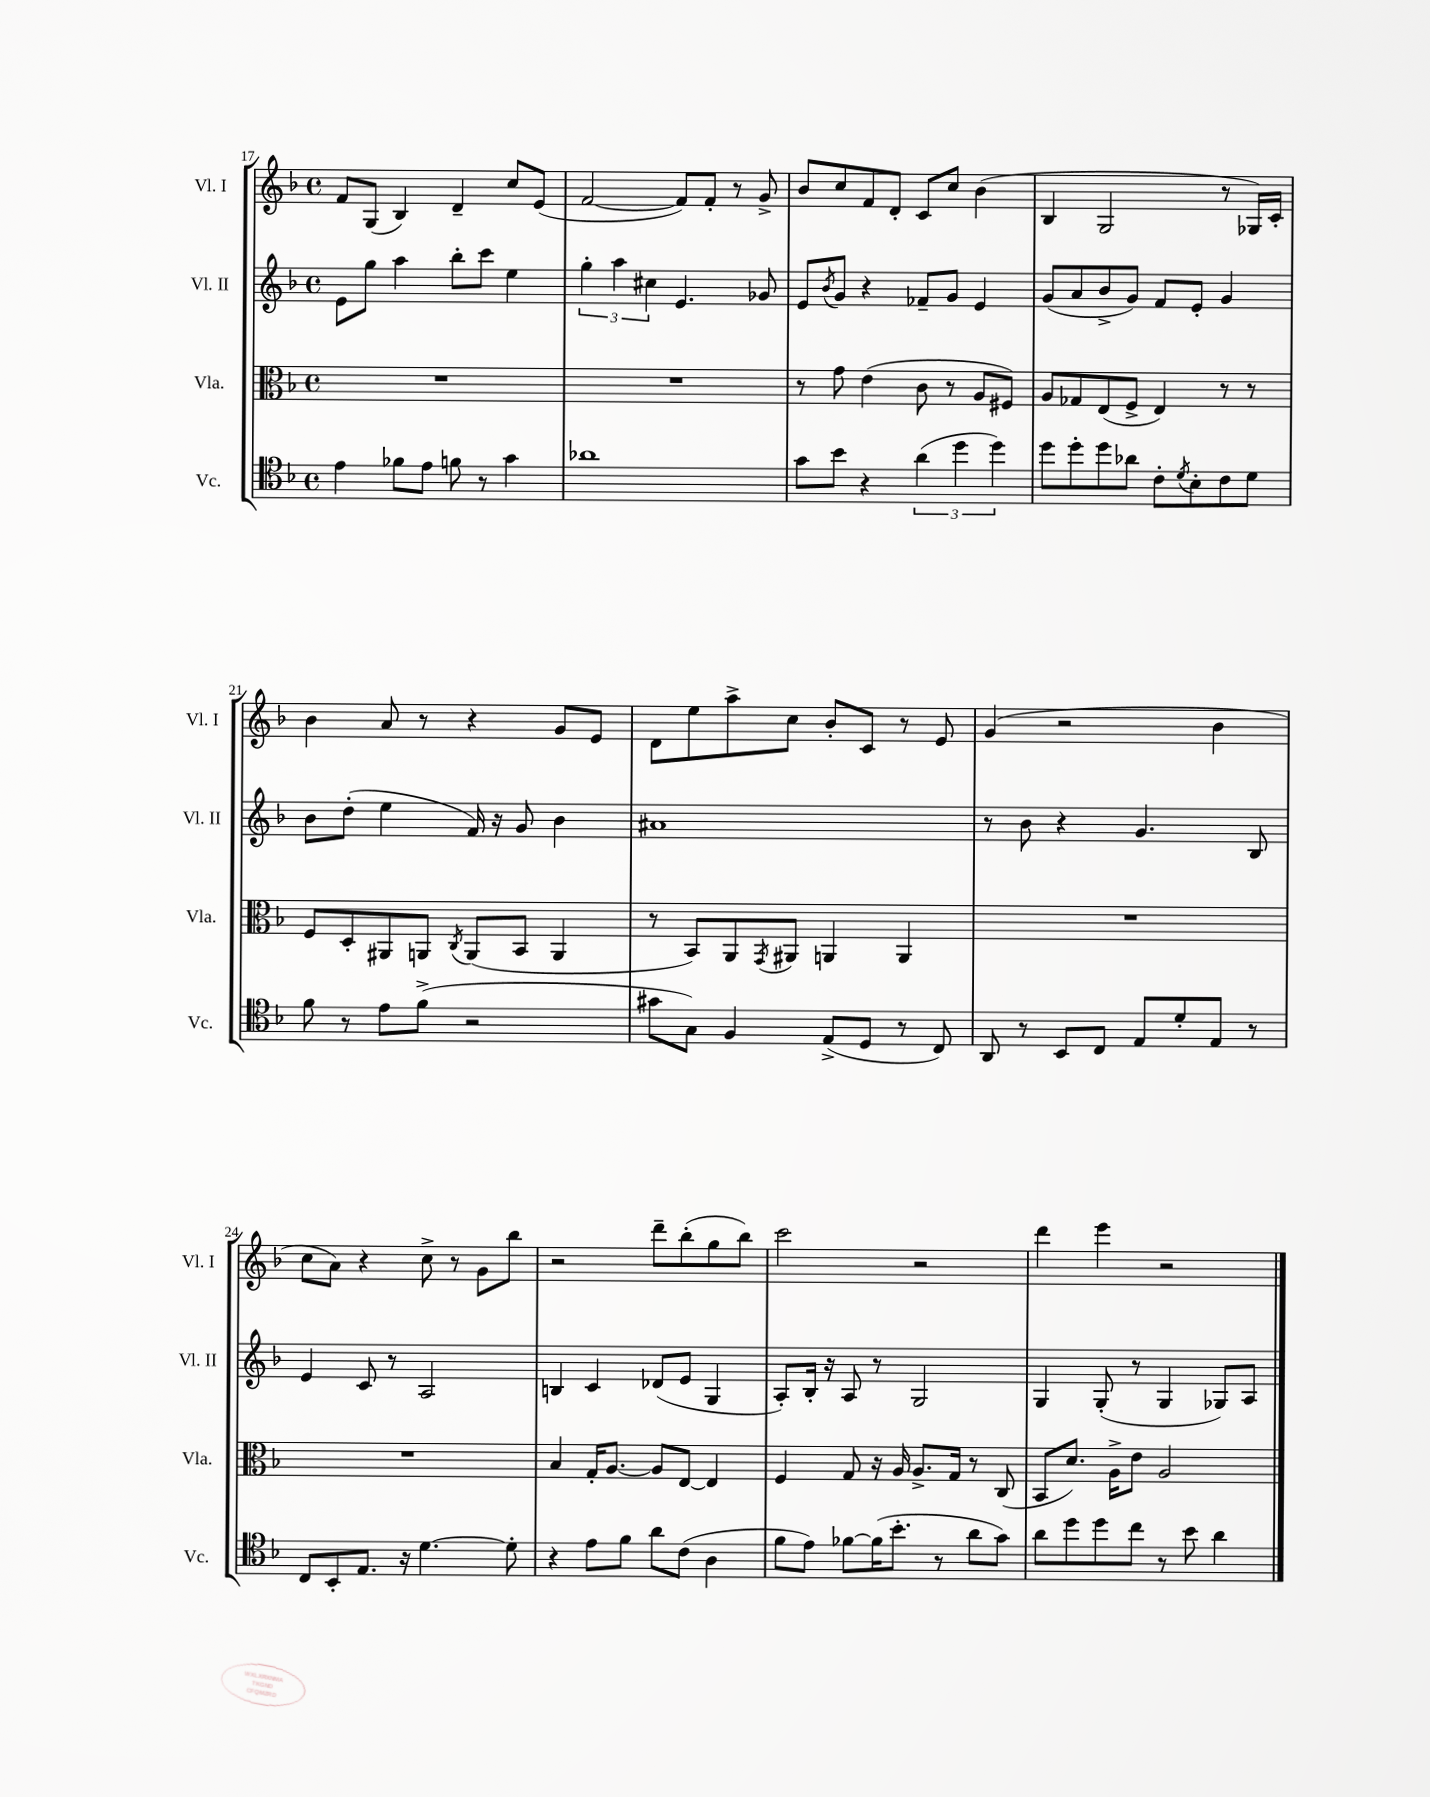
<<
\new StaffGroup <<
\new Staff = "s0" \with { instrumentName = "Vl. I" shortInstrumentName = "Vl. I" } {
    \clef treble \key f \major \defaultTimeSignature \time 4/4
    f'8 g8( bes4) d'4-- c''8 e'8( |
    f'2~ f'8) f'8-. r8 g'8-> |
    bes'8 c''8 f'8 d'8-. c'8 c''8 bes'4( |
    bes4 g2 r8 ges16) c'16-. |
    bes'4 a'8 r8 r4 g'8 e'8 |
    d'8 e''8 a''8-> c''8 bes'8-. c'8 r8 e'8 |
    g'4( r2 bes'4 |
    c''8 a'8) r4 c''8-> r8 g'8 bes''8 |
    r2 d'''8-- bes''8-.( g''8 bes''8) |
    c'''2 r2 |
    d'''4 e'''4 r2 \bar "|." |
}
\new Staff = "s1" \with { instrumentName = "Vl. II" shortInstrumentName = "Vl. II" } {
    \clef treble \key f \major \defaultTimeSignature \time 4/4
    e'8 g''8 a''4 bes''8-. c'''8 e''4 |
    \tuplet 3/2 { g''4-. a''4 cis''4 } e'4. ges'8 |
    e'8 \acciaccatura { bes'8 } g'8 r4 fes'8-- g'8 e'4 |
    g'8( a'8 bes'8-> g'8) f'8 e'8-. g'4 |
    bes'8 d''8-.( e''4 f'16) r16 g'8 bes'4 |
    ais'1 |
    r8 bes'8 r4 g'4. bes8 |
    e'4 c'8 r8 a2 |
    b4 c'4 des'8( e'8 g4 |
    a8-.) bes16-. r16 a8 r8 g2 |
    g4 g8-.( r8 g4 ges8) a8 \bar "|." |
}
\new Staff = "s2" \with { instrumentName = "Vla." shortInstrumentName = "Vla." } {
    \clef alto \key f \major \defaultTimeSignature \time 4/4
    R1 |
    R1 |
    r8 g'8 e'4( c'8 r8 a8 fis8) |
    a8 ges8 e8( f8-> e4) r8 r8 |
    f8 d8-. ais,8 a,8 \acciaccatura { c8 } a,8( bes,8 a,4 |
    r8 bes,8) a,8 \acciaccatura { g,8 } ais,8 a,4 a,4 |
    R1 |
    R1 |
    bes4 g16-. a8.~ a8 e8~ e4 |
    f4 g8 r16 a16 a8.-> g16 r8 c8( |
    bes,8 d'8.) a16-> e'8 a2 \bar "|." |
}
\new Staff = "s3" \with { instrumentName = "Vc." shortInstrumentName = "Vc." } {
    \clef tenor \key f \major \defaultTimeSignature \time 4/4
    e'4 fes'8 e'8 f'8 r8 g'4 |
    aes'1 |
    g'8 bes'8 r4 \tuplet 3/2 { a'4( d''4 d''4) } |
    d''8 d''8-. d''8 aes'8 c'8-. \acciaccatura { d'8 } bes8-. c'8 d'8 |
    f'8 r8 e'8 f'8->( r2 |
    gis'8 g8) f4 e8->( d8 r8 c8) |
    a,8 r8 bes,8 c8 e8 d'8-. e8 r8 |
    c8 bes,8-. e8. r16 d'4.~ d'8-. |
    r4 e'8 f'8 a'8 c'8( a4 |
    f'8 e'8) fes'8~ fes'16( bes'8.-. r8 a'8 g'8) |
    a'8 d''8 d''8 c''8 r8 bes'8 a'4 \bar "|." |
}
>>
>>
\layout { \context { \Score currentBarNumber = #17 } }
